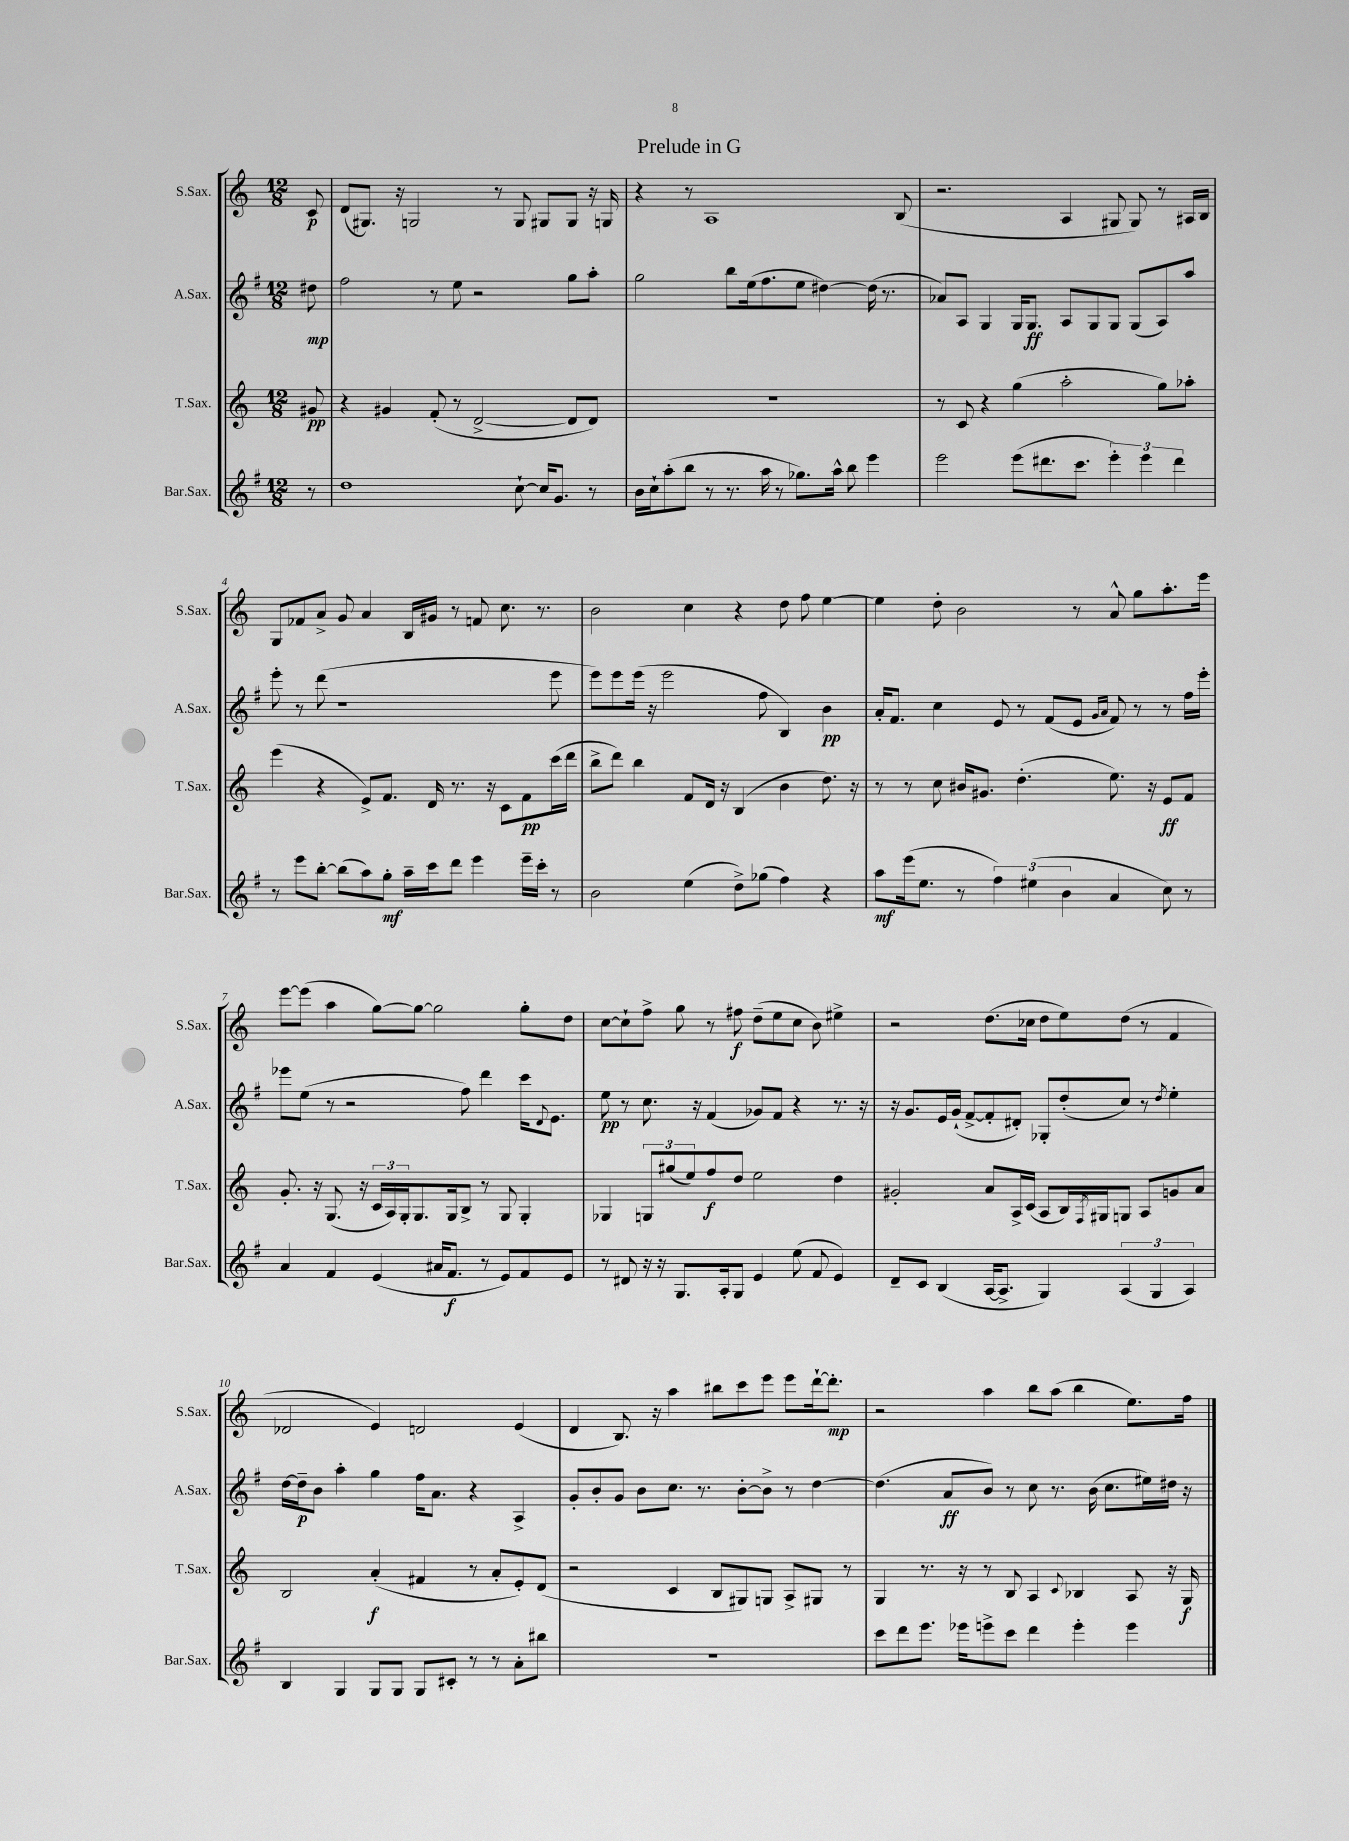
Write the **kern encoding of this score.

**kern	**kern	**kern	**kern
*staff4	*staff3	*staff2	*staff1
*clefG2	*clefG2	*clefG2	*clefG2
*k[f#]	*k[]	*k[f#]	*k[]
*M12/8	*M12/8	*M12/8	*M12/8
8r	8g#	8dd#	8c
=	=	=	=
1dd	4r	2ff#	(8d
.	.	.	8.G#)
.	4g#	.	.
.	.	.	16r
.	.	.	2G
.	(8f'	8r	.
.	8r	8ee	.
.	[2d^	2r	.
.	.	.	8r
[8cc`	.	.	8G
16cc]	.	.	8G#
8.g	.	.	.
.	8d]	8gg	8G#
8r	8d)	8aa'	16r
.	.	.	16G
=	=	=	=
16b	1.r	2gg	4r
16cc`	.	.	.
(8aa'	.	.	.
8bb	.	.	8r
8r	.	.	1A
8.r	.	8bb	.
.	.	(16ee	.
16aa	.	8.ff#	.
8r	.	.	.
8.gg-)	.	8ee	.
.	.	[4dd#)	.
16aa^^	.	.	.
8bb	.	.	.
4eee	.	(16dd#]	.
.	.	8.r	.
.	.	.	(8B
=	=	=	=
2eee	8r	8a-)	2.r
.	8c	8A	.
.	4r	4G	.
(8eee	(4gg	16G	.
.	.	8.G	.
8.ddd#	.	.	.
.	2aa'	8A	4A
8.ccc	.	.	.
.	.	8G	.
6eee')	.	8G	8G#
.	.	(8G	8G#)
6eee	.	.	.
.	8gg)	8A)	8r
6ddd#	.	.	.
.	8aa-'	8aa	16A#
.	.	.	16B
=	=	=	=
8r	(4eee	8eee'	8G
8eee	.	8r	8f-
[8bb'	4r	(8ddd	8a^
(8bb]	.	1r	8g
8aa)	8e^)	.	4a
8gg'	8.f	.	.
16aa~	.	.	16B
16ccc	16d	.	16g#
8ddd	8.r	.	8r
4eee	.	.	8f
.	16r	.	.
.	8c	.	8.cc
16eee~	8f	.	.
16ccc'	.	.	8.r
8r	(16ccc	8eee	.
.	16ddd	.	.
=	=	=	=
2b	8bb^	8eee)	2b
.	8ddd)	8eee	.
.	4bb	(16eee	.
.	.	16r	.
.	.	2eee	.
(4ee	8f	.	4cc
.	16d	.	.
.	16r	.	.
8dd^)	(4B	.	4r
(8gg-	.	8ff#	.
4ff#)	4b	4B)	8dd
.	.	.	8ff
4r	8.dd)	4b	[4ee
.	16r	.	.
=	=	=	=
8aa	8r	16a'	4ee]
.	.	8.f#	.
(16eee	8r	.	.
8.ee	.	.	.
.	8cc	4cc	8dd'
8r	16b#	.	2b
.	8.g#	.	.
6ff#)	.	8e	.
.	(4.dd'	8r	.
(6ee#	.	.	.
.	.	(8f#	.
6b	.	.	.
.	.	8e	8r
.	.	16qqg	.
.	.	16qqa	.
4a	8.ee)	8f#)	8a^^
.	.	8r	8gg
.	16r	.	.
8cc)	8e	8r	8.aa'
8r	8f	16ff#	.
.	.	16eee'	16eee
=	=	=	=
4a	8.g'	8eee-	[8eee
.	.	(8ee	(8eee]
.	16r	.	.
4f#	(8.G	8r	4aa
.	.	2r	.
.	16r	.	.
(4e	24c	.	[8gg)
.	24A)	.	.
.	24G'	.	.
.	8.G	.	8gg_
16a#	.	.	2gg]
8.f#	16G	.	.
.	8B^	8ff#)	.
8r	8r	4ddd	.
8e)	8G	.	.
8f#	4G'	16ccc	8gg'
.	.	8qqd	.
.	.	8.e	.
8e	.	.	8dd
=	=	=	=
8r	4G-	8ee	[8cc
8d#	.	8r	8cc`]
16r	12G	8.cc	8ff^
16r	.	.	.
.	(12gg#	.	.
8.G	.	.	8gg
.	12ee)	.	.
.	.	16r	.
.	8ff	(4f#	8r
16A'	.	.	.
8G	8dd	.	8ff#
4e	2ee	8g-)	(8dd~
.	.	8f#	8ee
(8ee	.	4r	8cc
8f#	.	.	8b)
4e)	4dd	8.r	4ee#^
.	.	16r	.
=	=	=	=
8d~	2g#'	16r	2r
.	.	8.g	.
8c	.	.	.
(4B	.	16e	.
.	.	(16g`	.
.	.	[8f#^	.
[16A	8a	8f#']	(8.dd
8.A^]	.	.	.
.	16A^	8d#')	.
.	(16c	.	16cc-
4G)	8A	8G-'	8dd
.	16B)	(8dd'	8ee)
.	8qF	.	.
.	16G#	.	.
(6A	8G	8cc)	(8dd
.	8A	8r	8r
6G	.	.	.
.	.	8qdd	.
.	8g	4ee'	4f
6A)	.	.	.
.	8a	.	.
=	=	=	=
4B	2B	[16dd	2d-
.	.	16dd~]	.
.	.	8b	.
4G	.	4aa'	.
8G	(4a'	4gg	4e)
8G	.	.	.
8G	4f#	16ff#	2d
.	.	8.a	.
8c#'	.	.	.
8r	8r	4r	.
8r	8a'	.	.
8a'	8e')	4A^	(4e
8bb#	(8d	.	.
=	=	=	=
1.r	2r	8g'	4d
.	.	8b'	.
.	.	8g	8.B)
.	.	8b	.
.	.	.	16r
.	4c	8.cc	4aa
.	.	8.r	.
.	8B	.	8bb#
.	8G#)	[8b'	8ccc
.	8G	8b^]	8eee
.	8A^	8r	8eee
.	8G#	[4dd	[16ddd`
.	.	.	8.ddd']
.	8r	.	.
=	=	=	=
8ccc	4G	(4.dd]	2r
8ddd	.	.	.
8.eee	8.r	.	.
.	.	8a	.
16eee-	16r	.	.
8eee^	8r	8b)	4aa
8ccc	8B	8r	.
4ddd	4A	8cc	8bb
.	.	8.r	(8aa
.	8qqc	.	.
4eee'	4B-	.	4bb
.	.	(16b	.
.	.	8.cc	.
4eee	8A	.	8.ee)
.	.	16ee#)	.
.	16r	16dd#	.
.	16G	16r	16ff
==	==	==	==
*-	*-	*-	*-
